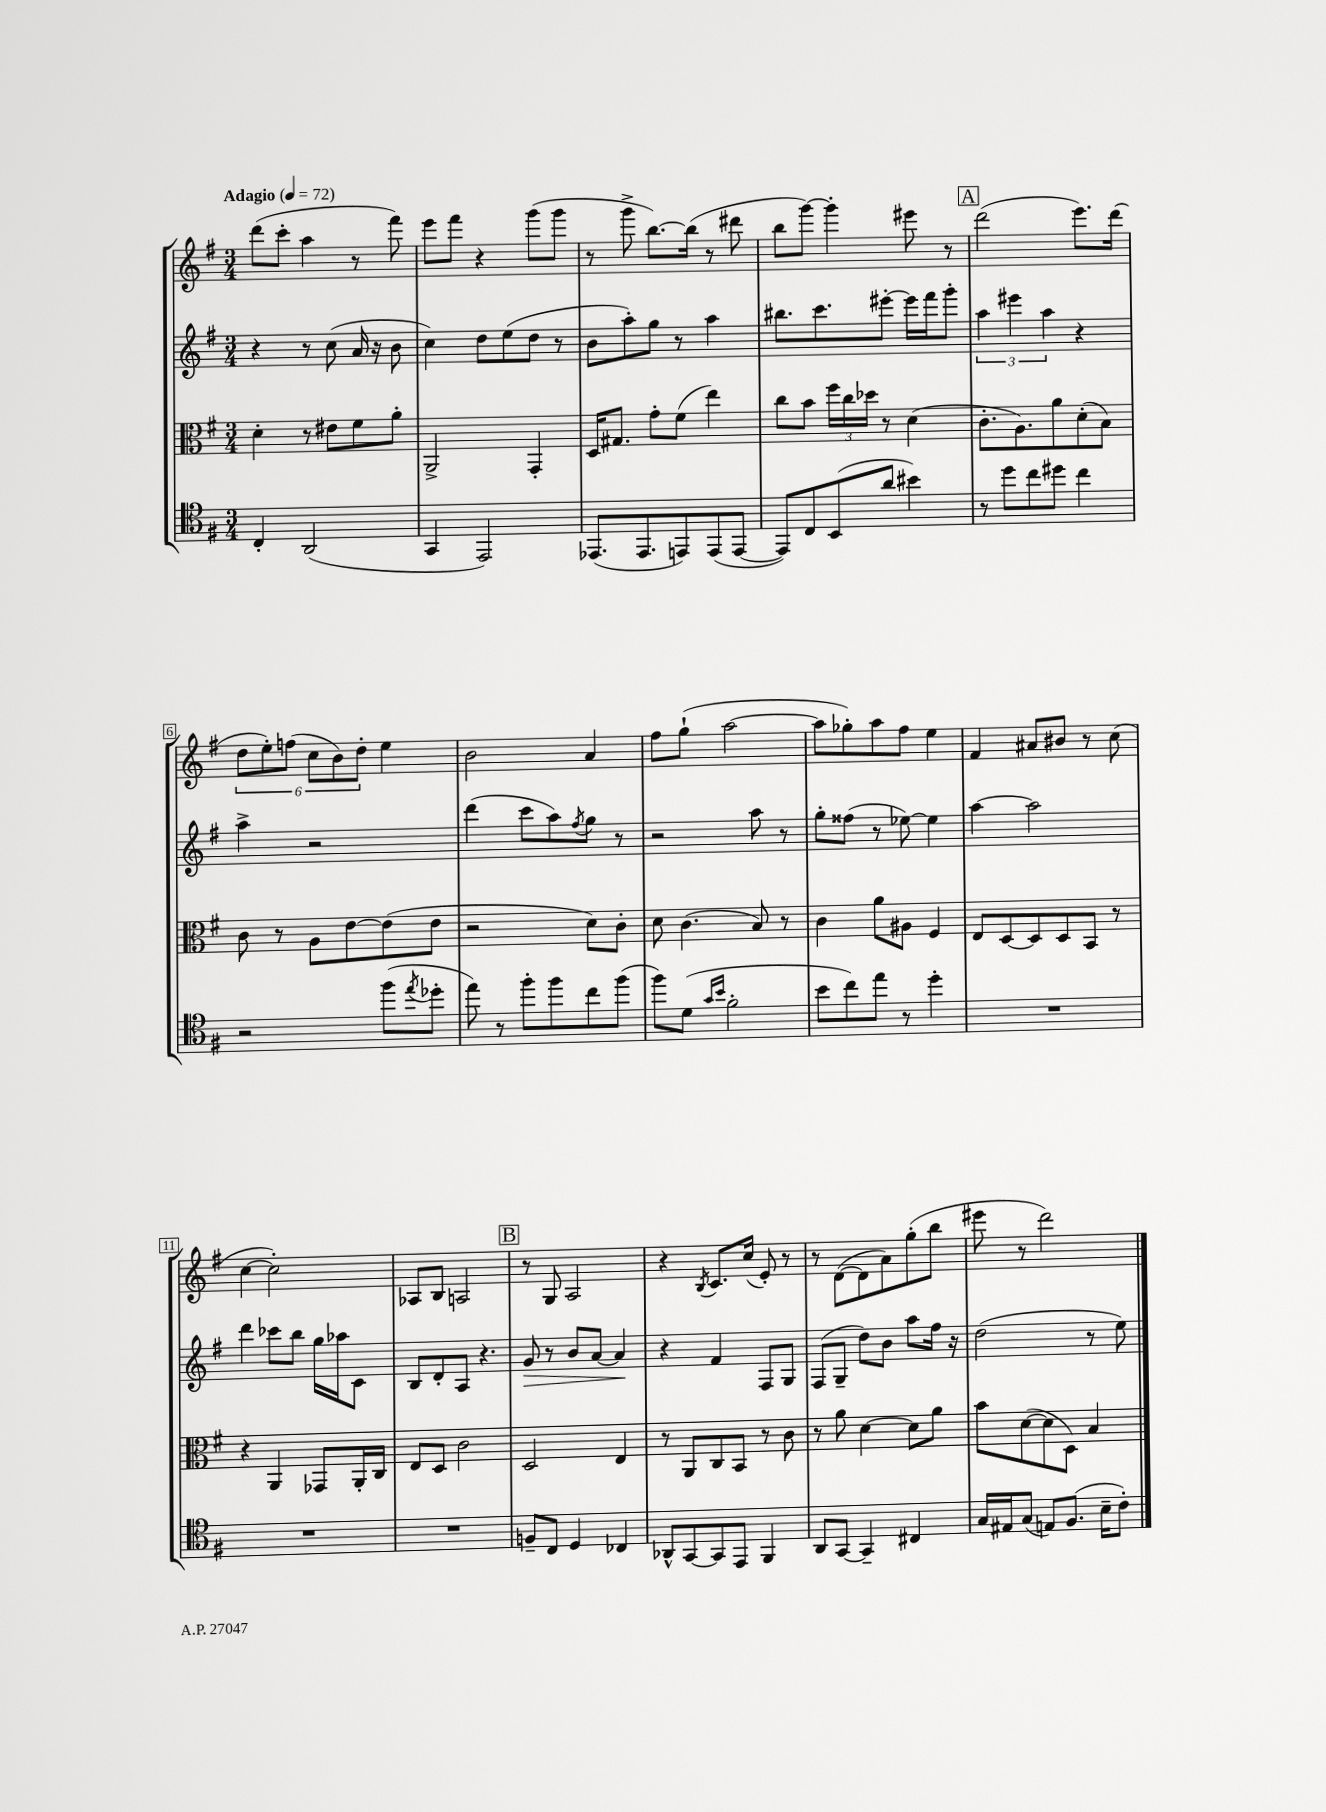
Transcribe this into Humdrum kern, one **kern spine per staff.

**kern	**kern	**kern	**kern
*staff4	*staff3	*staff2	*staff1
*clefC4	*clefC3	*clefG2	*clefG2
*k[f#]	*k[f#]	*k[f#]	*k[f#]
*M3/4	*M3/4	*M3/4	*M3/4
*MM72	*MM72	*MM72	*MM72
4C'/	4d'\	4r	(8ddd\L
.	.	.	8ccc'\J
(2AA/	8r	8r	4aa\
.	8e#\L	(8cc\	.
.	8f#\	16a/	8r
.	.	16r	.
.	8a'\J	8b\	8fff#\)
=	=	=	=
4GG/	2AA^/	4cc\)	8eee\L
.	.	.	8fff#\J
2EE/)	.	8dd\L	4r
.	.	(8ee\	.
.	4GG'/	8dd\J	(8ggg\L
.	.	8r	8ggg\J
=	=	=	=
(8.EE-/L	16D/LK	8b\L	8r
.	8.G#/J	.	.
.	.	8aa'\)	8ggg^\
8.EE-/	.	.	.
.	8g'\L	8gg\J	[8.bb\L)
8EE/)	(8f#\J	8r	.
.	.	.	(16bb\]Jk
(8EE/	4ee\)	4aa\	8r
[8EE/J	.	.	8ddd#\
=	=	=	=
8EE/]L)	8cc\L	8.bb#\L	8bb\L
8C/	8b\J	.	[8ggg\J)
.	.	8.ccc\	.
(8BB/	24ff#\LL	.	4ggg'\]
.	24cc\	.	.
.	24dd-\JJ	.	.
8a/J	8r	[8eee#'\J	.
4b#\)	(4d\	16eee#\]LL	8eee#\
.	.	16fff#\J	.
.	.	8ggg'\J	8r
=	=	=	=
8r	8.c'\L	6aa\	(2ddd\
8dd\L	.	.	.
.	.	6eee#\	.
.	8.A\)	.	.
8cc\	.	.	.
.	.	6aa\	.
8dd#\J	8a\	.	.
4cc\	(8d'\	4r	8.eee\L)
.	8B\J)	.	.
.	.	.	(16ddd\Jk
=	=	=	=
2r	8c\	4aa^\	12dd\L
.	.	.	12ee'\)
.	8r	.	.
.	.	.	(12ff\J
.	8A\L	2r	12cc\L
.	.	.	12b\)
.	[8e\	.	.
.	.	.	12dd'\J
(8ff#\L	(8e\]	.	4ee\
8qee/	.	.	.
8dd-'\J	8e\J	.	.
=	=	=	=
8ee\)	2r	(4ddd\	2b\
8r	.	.	.
8ff#'\L	.	8ccc\L	.
8ff#\	.	8aa\)	.
.	.	8qff#/	.
8cc\	8d\L)	8gg\J	4a/
(8ff#\J	8c'\J	8r	.
=	=	=	=
8ff#\L)	8d\	2r	8ff#\L
(8d\J	(4.c\	.	(8gg`\J
16qqg/LL	.	.	.
16qqb/JJ	.	.	.
2f#'\	.	.	[2aa\
.	8B/)	8aa\	.
.	8r	8r	.
=	=	=	=
8b\L	4c\	8gg'\L	8aa\]L
8cc\)	.	(8ff##\J	8gg-'\)
8ee\J	8a\L	8r	8aa\
8r	8A#\J	[8ee-\)	8ff#\J
4dd'\	4F#/	4ee-\]	4ee\
=	=	=	=
2.r	8E/L	[4aa\	4f#/
.	[8D/	.	.
.	8D/]	2aa\]	8a#/L
.	8D/	.	8b#/J
.	8BB/J	.	8r
.	8r	.	(8cc\
=	=	=	=
2.r	4r	4ddd\	[4cc\
.	4AA/	8ccc-\L	2cc'\])
.	.	8bb\J	.
.	8GG-/L	16gg\LL	.
.	.	16aa-\J	.
.	16AA'/L	8c\J	.
.	16C/JJ	.	.
=	=	=	=
2.r	8E/L	8B/L	8A-/L
.	8D/J	8d'/	8B/J
.	2c\	8A/J	2A/
.	.	4.r	.
=	=	=	=
8F~/L	2D/	8g/	8r
8C/J	.	8r	8G/
4D/	.	8b/L	2A/
.	.	[8a/J	.
4C-/	4E/	4a/]	.
=	=	=	=
8AA-^^/L	8r	4r	4r
[8GG/	8AA/L	.	.
.	.	.	8qB/
8GG/]	8C/	4f#/	8.c/L
8EE/J	8BB/J	.	.
.	.	.	(16cc/Jk
4FF#/	8r	8F#/L	8e'/)
.	8c\	8G/J	8r
=	=	=	=
8AA/L	8r	(8F#/L	8r
[8GG/J	8a\	8G~/J	([8d\L
4GG~/]	[4d\	8dd\L)	8d\]
.	.	8b\J	8a\)
4C#/	8d\]L	8aa\L	(8gg'\
.	8a\J	16ff#\Jk	8bb\J
.	.	16r	.
=	=	=	=
16G/LL	8b\L	(2dd\	8eee#\
16E#/J	.	.	.
(8G/J	([8d\	.	8r
8E/L)	8d\]	.	2ddd\)
(8.F#/J	8D\J)	.	.
.	4B/	8r	.
16B~\LK	.	.	.
8c'\J)	.	8ee\)	.
==	==	==	==
*-	*-	*-	*-
